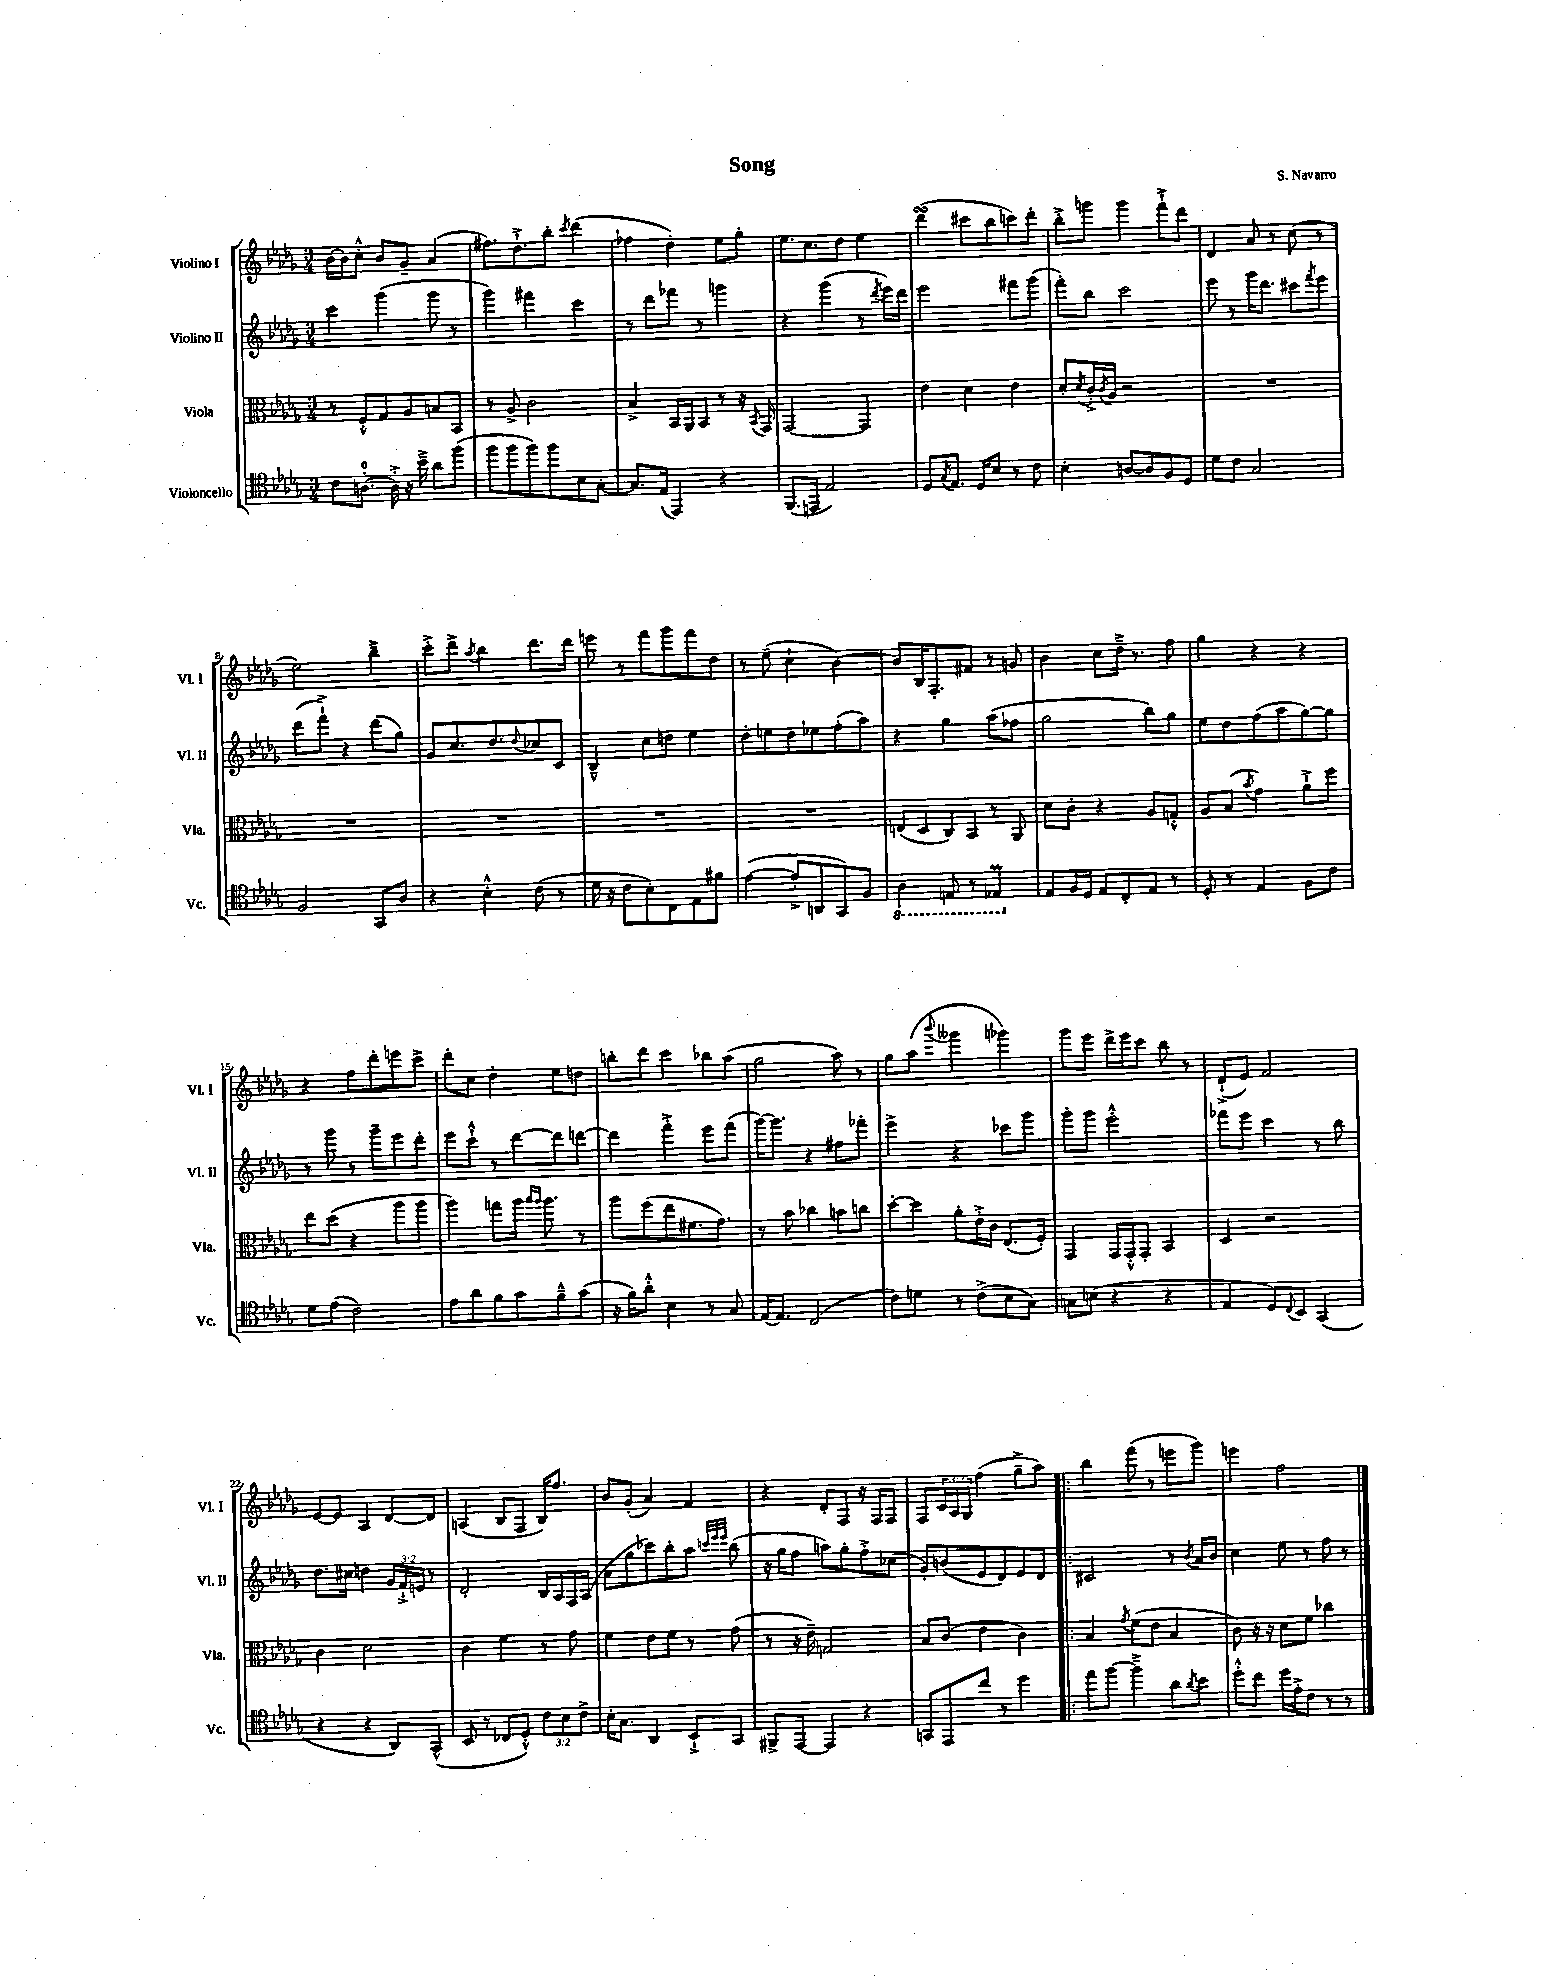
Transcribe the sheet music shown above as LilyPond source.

\header { title = "Song" composer = "S. Navarro" }
<<
\new StaffGroup <<
\new Staff = "s0" \with { instrumentName = "Violino I" shortInstrumentName = "Vl. I" } {
    \clef treble \key des \major \numericTimeSignature \time 3/4 \override Staff.TupletNumber.text = #tuplet-number::calc-fraction-text
    bes'16~ bes'16 c''8-.-^ bes'8 ges'8-- aes'4( |
    fis''8.) des''8.-!-> bes''8-. \acciaccatura { c'''8 } des'''4( |
    fes''4 des''4-.) ees''8 ges''8-. |
    ees''8. c''8. des''8 ees''4 |
    des'''4\turn( cis'''8 bes''8 c'''8) des'''8-. |
    bes''8-.-> g'''8 g'''4 f'''8-!-> des'''8 |
    des'4 aes'8 r8 c''8( r8 |
    ees''2) bes''4---> |
    c'''8-.-> des'''8-> \acciaccatura { aes''8 } bes''4 des'''8. des'''16 |
    e'''8 r8 f'''8 ges'''8 f'''8 des''8 |
    r8 ees''8--( c''4-! bes'4~) |
    bes'8 bes16 f8.-. fis'8 r8 g'8 |
    bes'4 c''8 des''16---> r8. f''8 |
    ges''4 r4 r4 |
    r4 f''8 des'''8-. e'''8 c'''8-> |
    des'''8-. c''8 des''4-. ees''8 d''8 |
    b''8-. des'''8 c'''4 bes''8 aes''8( |
    ges''2 aes''8) r8 |
    ges''8 aes''8( \appoggiatura { bes'''8 } geses'''4 ges'''4) |
    ges'''8 ees'''8 des'''16-> ees'''16 c'''8 bes''8 r8 |
    des'8-!->( ees'8) f'2 |
    ees'8~ ees'8 aes4 des'8~ des'8 |
    a4( bes8 f8 bes16) f''8. |
    bes'8 ges'8-.( aes'4) f'4 |
    r4 des'8-. f8 r16 f16 f8 |
    f8 \tuplet 3/2 { c'16 aes16 ges16 } f''4( ges''8---> aes''8) |
    \bar ".|:" bes''4 f'''8( r8 e'''8 ges'''8) |
    e'''4 f''2 \bar "|." |
}
\new Staff = "s1" \with { instrumentName = "Violino II" shortInstrumentName = "Vl. II" } {
    \clef treble \key des \major \numericTimeSignature \time 3/4 \override Staff.TupletNumber.text = #tuplet-number::calc-fraction-text
    c'''4 ges'''4( ges'''8 r8 |
    ges'''4) fis'''4 c'''4 |
    r8 des'''8 fes'''8 r8 g'''4 |
    r4 ges'''4( r8 \acciaccatura { des'''8 } ees'''16) des'''16 |
    ees'''2 fis'''8 ges'''8( |
    f'''8-.) bes''8 c'''2 |
    ees'''8 r8 ges'''16 des'''8. cis'''8 \acciaccatura { f'''8 } ees'''8 |
    des'''8( f'''8-!->) r4 des'''8( ges''8) |
    ges'8 c''8. des''8. \appoggiatura { des''8 } ces''8 c'8 |
    bes4---^ c''8 d''8 ees''4 |
    des''8-. e''8 des''8 ees''8 f''8-.( aes''8) |
    r4 ges''4 aes''8( fes''8 |
    ges''2 bes''8) ges''8 |
    ees''8 des''8 f''8( aes''8 ges''8~) ges''8 |
    r8 ges'''8 r8 ges'''8-- ees'''8 des'''8-. |
    ees'''8 c'''8-!-^ r8 des'''8~ des'''8 d'''8~ |
    d'''4 f'''4-.-> ees'''8 f'''8( |
    ges'''16~) ges'''8. r4 fis''8 fes'''8-. |
    ees'''4-> r4 ces'''8 ges'''8 |
    ges'''8-. ges'''8 ees'''2-.-^ |
    fes'''8 ees'''8 c'''4 r8 bes''8 |
    des''8. cis''16 d''4 \tuplet 3/2 { ges'16 f'16-!-> e'16 } r8 |
    des'2-. bes16 aes16 f16 aes16( |
    aes'8 ges''8 ces'''8) bes''8-. aes''8 \grace { c'''32 ees'''32 ees'''32 } bes''8( |
    r16 ges''16 f''8 a''8) ges''8-. f''8-.-> ces''8( |
    ges'8-.) b'8( ees'8 des'8) ees'8 des'8 |
    \bar ".|:" cis'2 r8 \acciaccatura { bes'8 } aes'16 bes'16 |
    c''4 ees''8 r8 f''8 r8 \bar "|." |
}
\new Staff = "s2" \with { instrumentName = "Viola" shortInstrumentName = "Vla." } {
    \clef alto \key des \major \numericTimeSignature \time 3/4
    r8 f8-.-^ ges8 aes8 b8 bes,8 |
    r8 aes8-> c'2 |
    bes4-> bes,16 aes,16 bes,8 r8 r16 \acciaccatura { bes,8 } ges,16 |
    ges,2~ ges,4 |
    ees'4 des'4 ees'4 |
    des'8-. \acciaccatura { des'8 } c'16-.-> \acciaccatura { c'8 } aes16 r2 |
    R2. |
    R2. |
    R2. |
    R2. |
    R2. |
    e8( des8 c8) bes,8 r8 aes,8 |
    des'8 c'8-. r4 aes8 g8-.-^ |
    aes8 bes8( \acciaccatura { bes'8 } ges'4) aes'8-!-> f''8 |
    ees''8 des''8( r4 aes''8 aes''8 |
    aes''4) g''8 aes''16 \grace { bes''16 aes''16 } aes''8. r8 |
    aes''8 f''8( ees''8 fis'8. ges'8.) |
    r8 bes'8 ces''4 b'8 c''8 |
    des''8~-. des''8 aes'8-. ees'16-.-> c'16 ees8.( f16-.) |
    ges,4 ges,16 ges,16-.-^ ges,8-. bes,4 |
    des4 r2 |
    c'4 des'2 |
    c'4 f'4 r8 ges'8 |
    f'4 ees'8 f'8 r8 ges'8( |
    r8 r16 ees'16--) g2 |
    bes8 c'8( ees'4 c'4) |
    \bar ".|:" bes4 \acciaccatura { ges'8 } f'8( ees'8 bes4 |
    c'8) r16 r16 des'8 f'8 ces''4 \bar "|." |
}
\new Staff = "s3" \with { instrumentName = "Violoncello" shortInstrumentName = "Vc." } {
    \clef tenor \key des \major \numericTimeSignature \time 3/4 \override Staff.TupletNumber.text = #tuplet-number::calc-fraction-text
    c'8 a8.-0~-. a16-.-> r16 bes'16---> aes'8 f''8( |
    f''8 f''8 f''8) f''8 bes8 ges8~-. |
    ges8. ees16( ees,4) r4 |
    f,8.( e,16 ees2) |
    des8 \acciaccatura { ges8 } ees8. des16 bes8 r8 c'8 |
    bes4-. a8~ a8 f8 des8 |
    des'8 c'8 ges2 |
    f2 ges,8 aes8 |
    r4 bes4-.-^ c'8( r8 |
    des'16 r16 c'8 bes8-.) c8 ees8 fis'8 |
    ees'4~( ees'8-.-> a,8 ges,8) f8 |
    \ottava #-1 aes,4 e,8 r8 ees,4\prall \ottava #0 |
    ees8 f16 des16 ees8 c8-. ees8 r8 |
    des8-. r8 ees4 f8 c'8 |
    des'8 ees'8( c'2) |
    ees'8 aes'8 f'8 ges'8 f'8---^ ges'8( |
    r16 f'16) aes'8-.-^ bes4 r8 ges8 |
    ees16~ ees8. c2( |
    c'8) d'8 r8 c'8->( bes8 ges8) |
    g8 b8( r4 r4 |
    ees4 des8) \appoggiatura { c8 } bes,8 ges,4( |
    r4 r4 aes,8) ges,8-^( |
    bes,8 r8 ces8 des8-.-^) \tuplet 3/2 { c'8 bes8 c'8-> } |
    bes16-. ges8. aes,4 bes,8-!-> ges,8 |
    fis,8-> ees,8~ ees,4 r4 |
    g,8 ees,8 c''8 r8 des''4 |
    \bar ".|:" ees''8 f''8~ f''4---> aes'8 \acciaccatura { aes'8 } bes'8 |
    des''8-.-^ c''8 des''16 ees'16-.-> c'8 r8 r8 \bar "|." |
}
>>
>>
